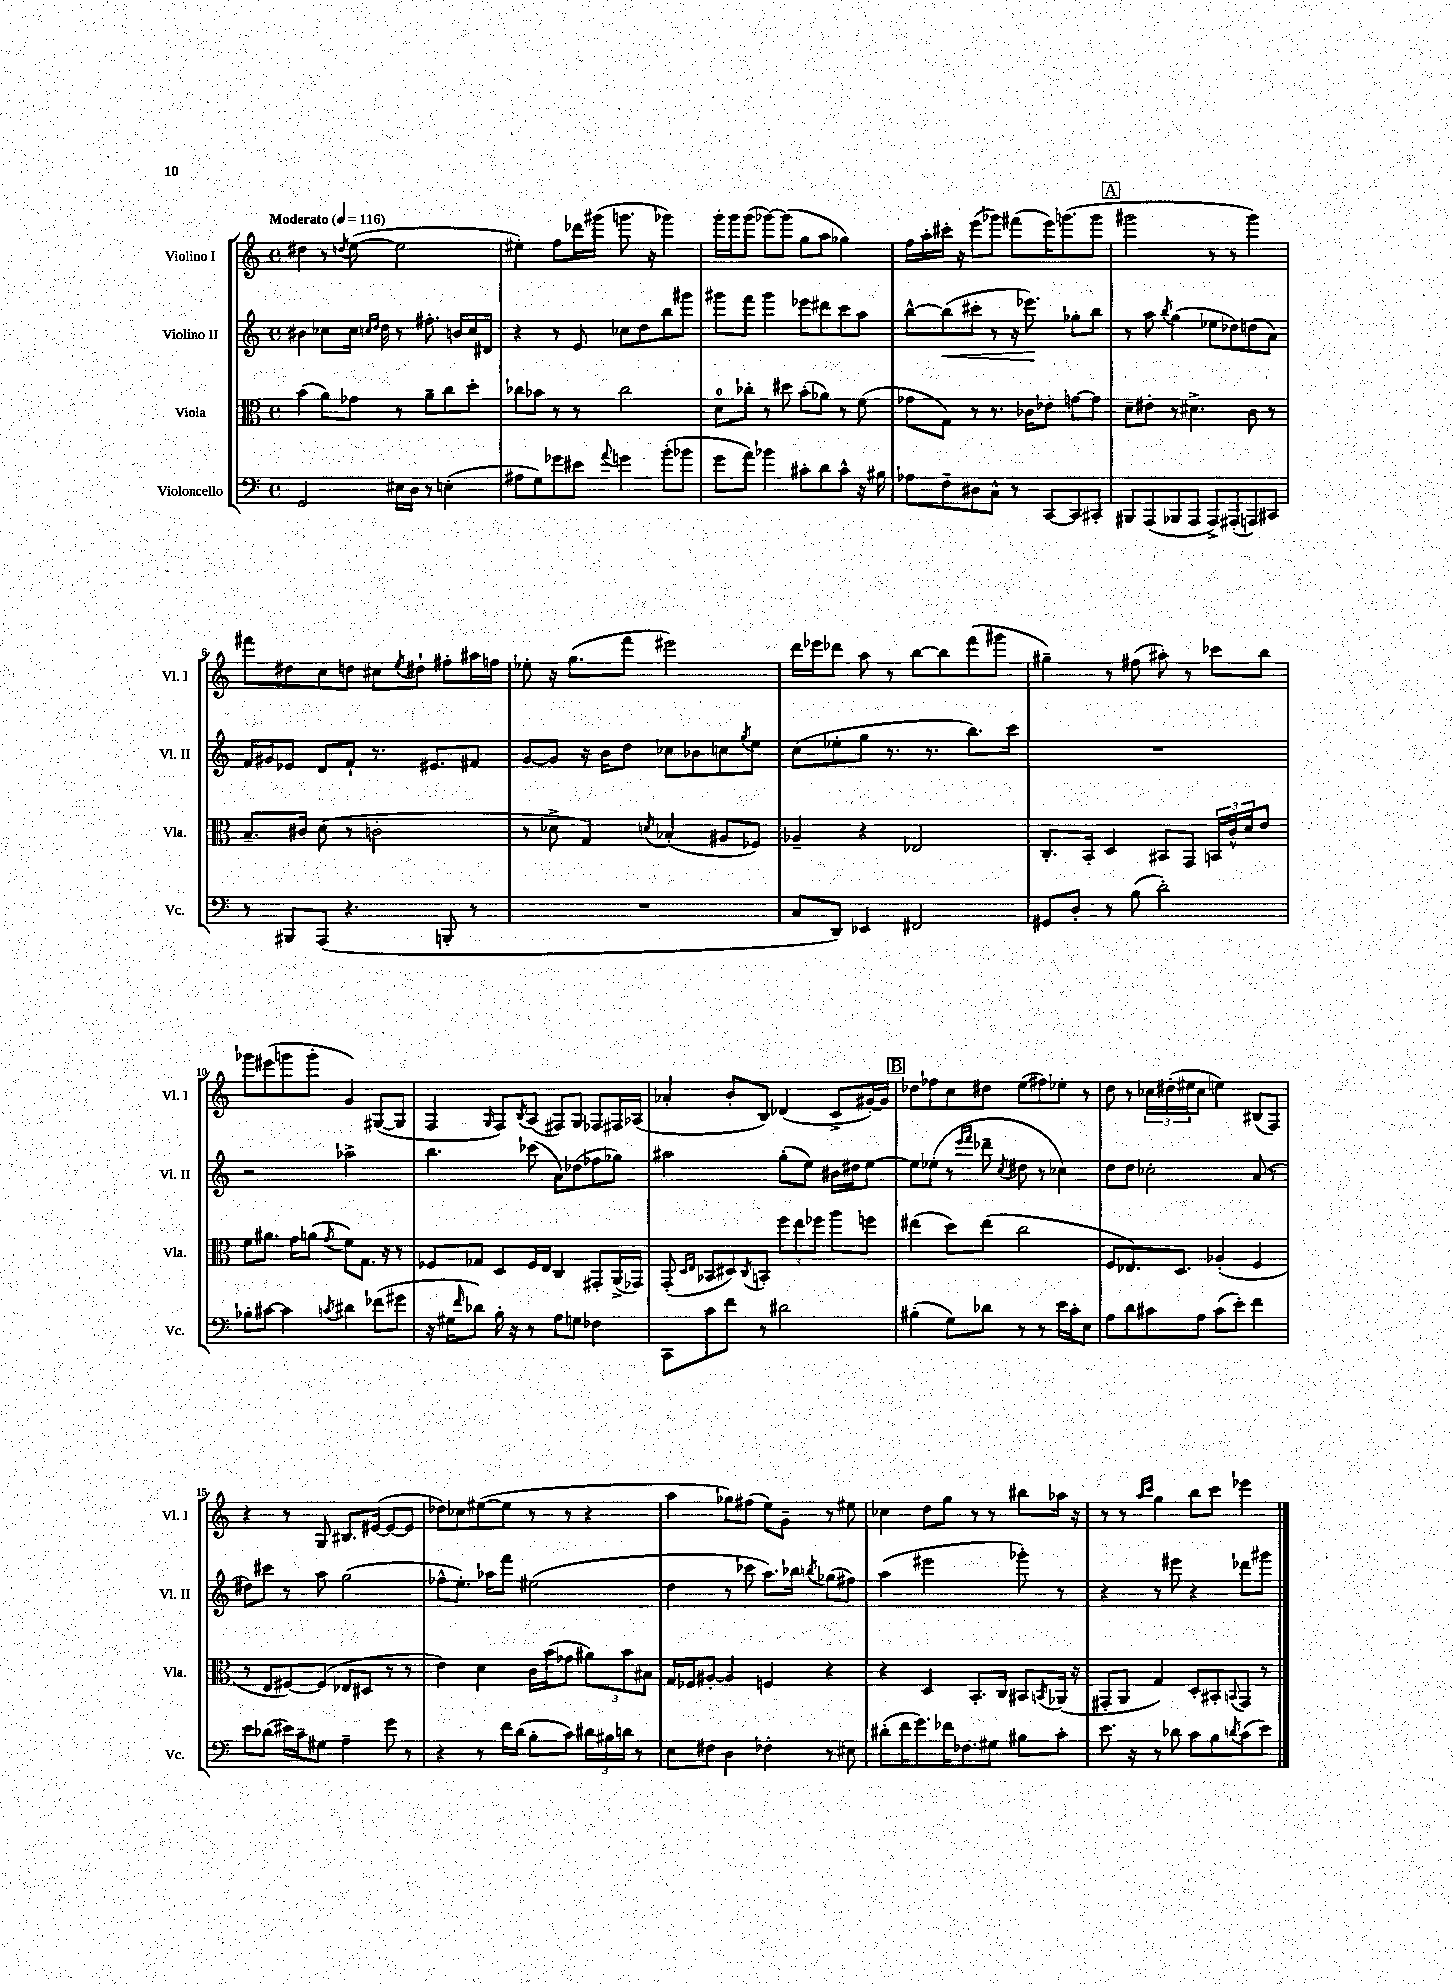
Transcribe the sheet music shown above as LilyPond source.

<<
\new StaffGroup <<
\new Staff = "s0" \with { instrumentName = "Violino I" shortInstrumentName = "Vl. I" } {
    \clef treble \key c \major \defaultTimeSignature \time 4/4 \tempo "Moderato" 4 = 116
    dis''4 r8 \acciaccatura { d''8 } e''8~( e''2 |
    eis''4-.) f''8 des'''16 gis'''16( g'''8. r16 ges'''4) |
    g'''16-. g'''16 g'''8( ges'''8~) ges'''8( g''8 a''8 ges''4) |
    f''16 a''16-. cis'''16-. r16 e'''8( ges'''8) fis'''8( e'''16) g'''8.( g'''8 |
    \mark \markup { \box "A" } gis'''2 r8 r8 gis'''4) |
    fis'''8 dis''8 c''8 d''8 cis''8 \acciaccatura { e''8 } dis''8-! fis''8-. ais''16 f''16 |
    ees''8-. r16 g''8.( f'''8 eis'''2) |
    d'''16 ees'''16 des'''8 a''8 r8 b''8~ b''8 f'''8( gis'''8 |
    gis''4--) r8 fis''8( ais''8-.) r8 ces'''8 b''8 |
    ges'''8 eis'''8( g'''8 g'''8-. g'4) gis8~( gis8 |
    f4 \grace { g16 } f8) \acciaccatura { b8 } a8( fis8) g8 fes8 fis16 aes16( |
    aes'4-. b'8-. b8) des'4( c'8-> gis'16~-.) gis'16 |
    \mark \markup { \box "B" } des''8 fes''8 c''8 dis''8 e''8( fis''8) ees''8-. r8 |
    d''8 r8 \tuplet 3/2 { ces''16 dis''16-.( eis''16 } ces''8 e''4) bis8( f8) |
    r4 r8 g8 bis8. eis'16~( eis'8~ eis'8 |
    des''8) ces''8 eis''8~( eis''8 r8 r8 r4 |
    a''4 ges''8) fis''8( e''8) g'8-- r8 eis''8 |
    ces''4 d''8 g''8 r8 r8 bis''8 aes''16 r16 |
    r8 r8 \grace { a''16 c'''16 } g''4 b''8 c'''8 ees'''4 \bar "|." |
}
\new Staff = "s1" \with { instrumentName = "Violino II" shortInstrumentName = "Vl. II" } {
    \clef treble \key c \major \defaultTimeSignature \time 4/4
    bis'4 ces''8 ces''16 \grace { c''16 d''16 } d''16 r8 fis''8.-. b'16 c''16 dis'16 |
    r4 r8 e'8 ces''8 d''8 b''8 gis'''8 |
    gis'''8 f'''8 gis'''4 ees'''8 dis'''8 c'''8 a''8 |
    b''8~-^ b''8\<( cis'''8-. r8 r16 ees'''8.\!) ges''8-. b''8 |
    \mark \markup { \box "A" } r8 a''8 \acciaccatura { b''8 } g''4( ees''8 des''8) d''8( a'8) |
    f'16 gis'16 ees'8 d'8 f'8-! r8. eis'8. fis'8 |
    g'8~ g'8 r16 b'16 d''8 ces''8 bes'8 c''8 \acciaccatura { g''8 } e''8 |
    c''8( ees''8-. g''8 r8. r8. b''8.) c'''16 |
    R1 |
    r2 aes''2-> |
    b''4. ces'''8( a'8) des''8( fes''8 ges''8) |
    ais''2 g''8-.( e''8) bis'16 dis''16 e''8~ |
    \mark \markup { \box "B" } e''8 ees''8-.( r8 \grace { e'''16 f'''16 } des'''8-- \acciaccatura { c''8 } dis''8 r8 ces''4) |
    d''8 d''8 ces''2-. a'8( r8 |
    dis''8) cis'''8 r8 a''8 g''2( |
    fes''8-^ e''8.-.) aes''16 f'''8 eis''2( |
    d''4 r8 ces'''8 a''8.) bes''16 \acciaccatura { b''8 } ges''8( fis''8) |
    a''4( eis'''2 ges'''8-.) r8 |
    r4 r8 eis'''8 r4 des'''8 gis'''8 \bar "|." |
}
\new Staff = "s2" \with { instrumentName = "Viola" shortInstrumentName = "Vla." } {
    \clef alto \key c \major \defaultTimeSignature \time 4/4
    b'4( a'8) ges'8 r8 a'8-- c''8 d''8-. |
    ces''8 bes'8 r8 r8 ces''2 |
    d'8-0 ces''8-. r8 dis''8 b'8-.( aes'8) r8 f'8( |
    ges'8 g8) r8 r8. ces'16 ees'8-. g'8~ g'8 |
    \mark \markup { \box "A" } d'8-- eis'8-. r8 dis'4.-> c'8 r8 |
    b8.-- cis'16 d'8( r8 c'2-. |
    r8 des'8-> g4) \acciaccatura { d'8 } bes4-.( ais8 fes8) |
    aes4-- r4 ees2 |
    c8.-. b,16-. d4 bis,8 g,8 \tuplet 3/2 { b,16 c'16-^ d'16 } e'8 |
    f'8 ais'8. g'16 a'8( \acciaccatura { g'8 } f'8) g8. r16 r8 |
    fes8 ges8 d8 fes16 e16 c4 gis,8-. a,16->( ges,16) |
    g,8-.( \grace { d16 e16 } bes,8 dis8) \acciaccatura { c8 } b,8-. \tuplet 3/2 { f''8 e''8 fes''8 } a''8 f''8 |
    \mark \markup { \box "B" } eis''4( d''8) eis''8( c''2 |
    f8 ees8.) d8. aes4-.( f4 |
    r8 e8 fis8~) fis8( ees8 dis8 r8 r8 |
    e'4) d'4 c'16 b'16( ges'8 \tuplet 3/2 { ais'8) b'8 bis8 } |
    g16 fes16 ais8~-. ais4 f4 r4 |
    r4 d4 b,8.-. c16 bis,8 \acciaccatura { b,8 } aes,16( r16 |
    gis,8-. a,8 g4) d8-. bis,8-. \appoggiatura { b,8 } gis,8 r8 \bar "|." |
}
\new Staff = "s3" \with { instrumentName = "Violoncello" shortInstrumentName = "Vc." } {
    \clef bass \key c \major \defaultTimeSignature \time 4/4
    g,2 eis16 d16 r8 e4-.( |
    ais8 g8) ges'8 eis'8 \appoggiatura { a'8 } g'4 b'8-.( bes'8 |
    g'8 a'8) bes'4 cis'8-. d'8 cis'8-^ r16 bis16 |
    aes8 f8-- dis8 c8-^ r8 c,8~ c,8 cis,8-. |
    \mark \markup { \box "A" } bis,,8 a,,8( bes,,8 a,,8 a,,8->) ais,,8-.( a,,8) cis,8 |
    r8 bis,,8 a,,8( r4. b,,8-. r8 |
    R1 |
    c8 d,8) ees,4 fis,2 |
    gis,8 d8-. r8 b8( d'2-.) |
    bes8-. cis'8~ cis'4 \acciaccatura { c'8 } dis'4 fes'8( gis'8 |
    r16 gis16 \grace { f'16 } des'8) b16-. r16 r8 a8 g8 fes4 |
    c,8 c'8 f'8 r8 dis'2 |
    \mark \markup { \box "B" } bis4-.( g8) des'8 r8 r8 e'16 c'16-. e8 |
    a8 d'8 cis'8 a8 cis'8( e'8-.) f'4 |
    e'8 des'8( eis'16) c'16-- gis8 a4-- g'8 r8 |
    r4 r8 f'16 d'16( b8-. c'8) \tuplet 3/2 { dis'16 bis16 d'16 } r8 |
    e8 fis8 d4 fes4-. r8 eis8 |
    dis'8-.( f'16 g'8.) fes'16 fes8. gis8 bis8 c'8-. |
    e'8. r16 r8 des'8 c'8 b8 \acciaccatura { d'8 } c'8( e'8) \bar "|." |
}
>>
>>
